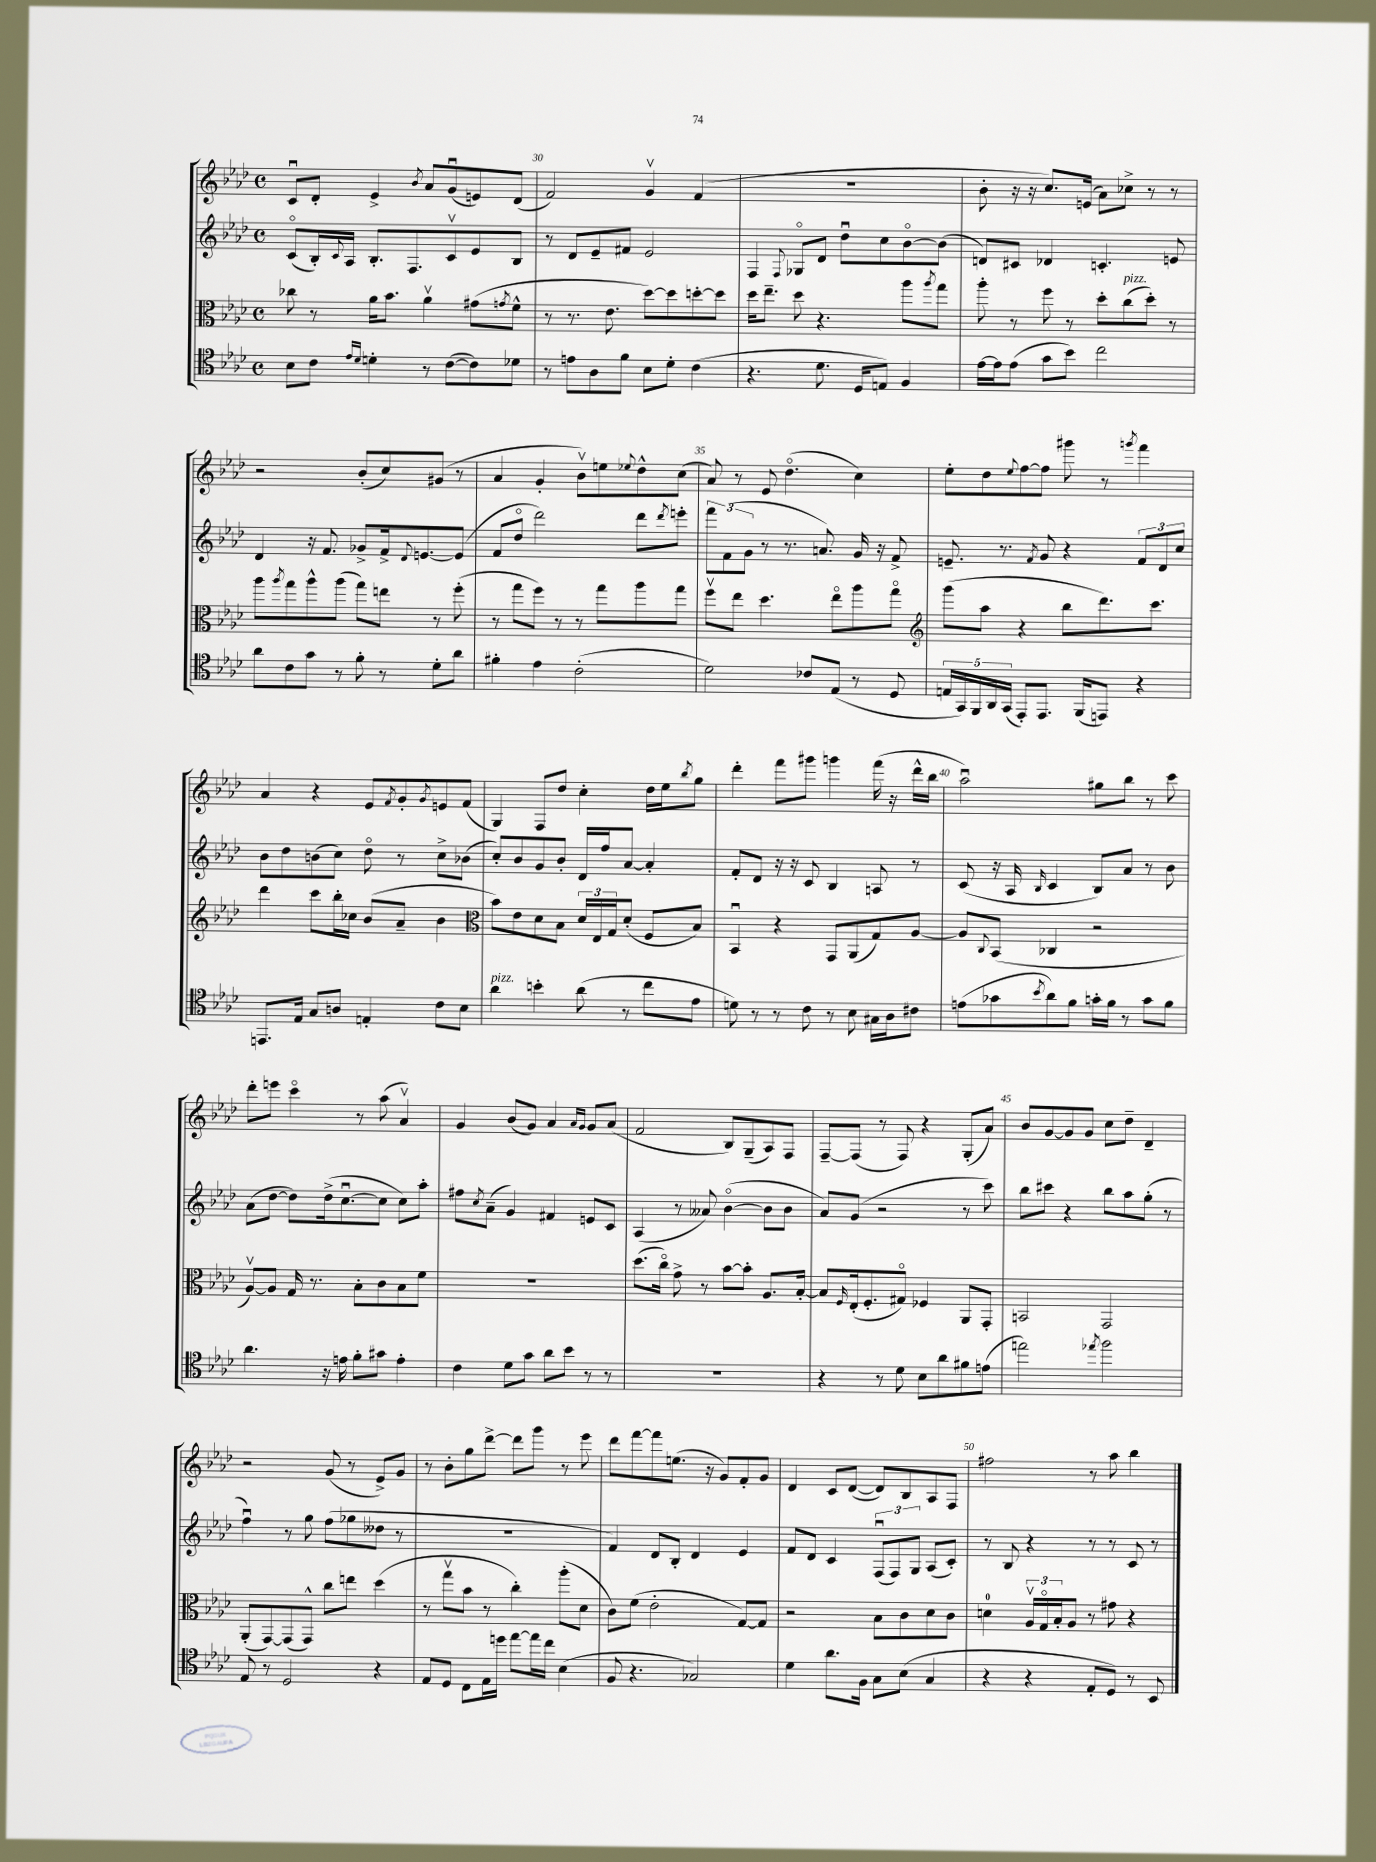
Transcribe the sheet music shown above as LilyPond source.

<<
\new StaffGroup <<
\new Staff = "s0" {
    \clef treble \key aes \major \defaultTimeSignature \time 4/4
    c'8\downbow des'8-. ees'4-> \acciaccatura { bes'8 } aes'8 g'8\downbow( e'8) des'8( |
    f'2) g'4\upbow f'4( |
    R1 |
    bes'8-. r16 r16 c''8.) e'16( aes'8) ces''8-> r8 r8 |
    r2 bes'8-.( c''8) gis'8( r8 |
    aes'4 g'4-. bes'8\upbow) e''8 \appoggiatura { ees''8 } des''8-^ c''8( |
    aes'8) r8 ees'8 des''4.\flageolet( c''4) |
    ees''8-. des''8 \appoggiatura { ees''8 } f''8~ f''8 gis'''8 r8 \acciaccatura { g'''8 } f'''4 |
    aes'4 r4 ees'8 \acciaccatura { f'8 } g'8-. \acciaccatura { g'8 } e'8 f'8( |
    g4) f8 des''8 c''4-. des''16 ees''16 \acciaccatura { bes''8 } g''8 |
    des'''4-. f'''8 gis'''8 g'''4 f'''16( r16 des'''16-^ bes''16 |
    aes''2\downbow) gis''8 bes''8 r8 c'''8 |
    des'''8-. e'''8 c'''4\flageolet r8 aes''8( aes'4\upbow) |
    g'4 bes'8( g'8) aes'4 \grace { aes'16 g'16 } g'8 aes'8( |
    f'2 bes8) g8--( aes8) f8 |
    f8~-- f8( r8 f8) r4 g8-.( aes'8) |
    bes'8 g'8~ g'8 g'8 c''8 des''8-- des'4-- |
    r2 g'8( r8 ees'8->) g'8 |
    r8 bes'8-. g''8 des'''8~-> des'''8 g'''8 r8 ees'''8 |
    des'''8 f'''8~ f'''8 e''8.( r16 g'8) f'8-. g'8 |
    des'4 c'8 des'8~( des'8) bes8 aes8 f8 |
    fis''2 r8 aes''8 bes''4 \bar "|." |
}
\new Staff = "s1" {
    \clef treble \key aes \major \defaultTimeSignature \time 4/4
    c'8\flageolet( bes16-.) \appoggiatura { c'8 } aes16 bes8.-. f8. c'8\upbow ees'8 bes8 |
    r8 des'8 ees'8-- fis'8 ees'2 |
    f4 \appoggiatura { f8 } ges8\flageolet des'8 des''8\downbow c''8 bes'8~\flageolet bes'8( |
    d'8) cis'8 des'4 c'4.-. e'8 |
    des'4 r16 f'8. ges'8-> f'16-> \appoggiatura { des'8 } e'8.~ e'8( |
    f'8 des''8\flageolet des'''2) des'''8 \acciaccatura { des'''8 } e'''8-. |
    \tuplet 3/2 { f'''8 f'8( g'8 } r8 r8. a'8.) g'16 r16 f'8-> |
    e'8.-- r8. \acciaccatura { f'8 } g'8 r4 \tuplet 3/2 { f'8 des'8 c''8 } |
    bes'8 des''8 b'8( c''8) des''8\flageolet r8 c''8-> bes'8( |
    c''8-.) bes'8 g'8 bes'8-. des'16 f''16 aes'8~ aes'4-. |
    f'8-. des'8 r16 r16 c'8 bes4 a8 r8 |
    c'8( r16 aes16 \grace { bes16 } c'4 bes8) aes'8 r8 bes'8 |
    aes'8( des''8~ des''8) des''16->( c''8.~\downbow c''8 c''8) aes''8-. |
    fis''8 \acciaccatura { c''8 } aes'8--( g'4) fis'4 e'8 c'8 |
    aes4( r8 aeses'8) bes'4~\flageolet( bes'8 bes'8 |
    aes'8) g'8( r2 r8 c'''8) |
    bes''8 cis'''8 r4 bes''8 aes''8 g''8-.( r8 |
    f''4\downbow) r8 g''8 f''8( ges''8 deses''8 r8 |
    R1 |
    f'4) des'8 bes8-. des'4 ees'4 |
    f'8 des'8 c'4 \tuplet 3/2 { f8\downbow( f8) g8 } aes8( c'8-.) |
    r8 bes8 r4 r8 r8 c'8 r8 \bar "|." |
}
\new Staff = "s2" {
    \clef alto \key aes \major \defaultTimeSignature \time 4/4
    ces''8 r8 aes'16 bes'8. aes'4\upbow gis'8( \acciaccatura { g'8 } f'8-^ |
    r8 r8. ees'8. des''8~) des''8 d''8~-. d''8 |
    des''16 ees''8.-- des''8 r4. aes''8 \acciaccatura { aes''8 } g''8 |
    aes''8-. r8 f''8 r8 des''8-. c''8^\markup { \italic "pizz." }( des''8-.) r8 |
    aes''8 \acciaccatura { aes''8 } g''8 aes''8-^ aes''8( g''8) e''8 r8 f''8-.( |
    r8 g''8 f''8) r8 r8 g''8 aes''8 g''8 |
    f''8\upbow ees''8 des''4. ees''8\flageolet aes''8 g''8\flageolet |
    \clef treble g'''8( aes''8 r4 bes''8 des'''8.) c'''8. |
    des'''4 c'''8 bes''16-. ces''16 bes'8( aes'8-- bes'4 |
    \clef alto bes'8) ees'8 des'8 bes8 \tuplet 3/2 { des'16 ees16 g16 } des'8-.( f8 bes8) |
    bes,4\downbow r4 g,8 aes,8( g8) aes8~ |
    aes8 \appoggiatura { c8 } bes,8( ces4 r2 |
    aes8~\upbow) aes8 g16 r8. bes8-. c'8 bes8 f'8 |
    R1 |
    des''8.( c''16\flageolet) g'8-> r8 bes'8~ bes'8-. aes8. bes16~-. |
    bes8 \grace { f16 } ees16-.( f8.-. gis8\flageolet) fes4 aes,8 g,8-. |
    b,2 g,2 |
    aes,8-.( g,8~) g,8( g,8-^) c''8 e''8 des''4( |
    r8 g''8\upbow bes'8 r8 c''4-.) aes''8-.( des'8 |
    c'8) f'8( ees'2-. g8~) g8 |
    r2 bes8 c'8 des'8 c'8 |
    d'4-0 \tuplet 3/2 { aes16\upbow g16\flageolet bes16-. } aes8 r8 gis'8 r4 \bar "|." |
}
\new Staff = "s3" {
    \clef tenor \key aes \major \defaultTimeSignature \time 4/4
    bes8 c'8 \grace { ees'16 des'16 } d'4-. r8 c'8~( c'8) des'8 |
    r8 e'8 aes8 f'8 bes8 des'8-. c'4( |
    r4. des'8. des16 e8) f4 |
    ees'16~ ees'16 ees'8( g'8 bes'8) c''2 |
    aes'8 c'8 g'8 r8 f'8-. r8 des'8-. aes'8 |
    fis'4-. ees'4 c'2-.( |
    des'2) ces'8 ees8( r8 des8 |
    \tuplet 5/4 { e16 g,16) f,16 aes,16 g,16( } ees,8-.) ees,8. f,16( e,8) r4 |
    e,8. ees16 g8 a8 e4-. c'8 bes8 |
    aes'4^\markup { \italic "pizz." } b'4-. aes'8( r8 c''8 ees'8 |
    d'8) r8 r8 c'8 r8 bes8 gis16 aes16 cis'8 |
    e'8( ges'8 \acciaccatura { bes'8 } aes'8) f'8 g'16-. f'16 r8 g'8 f'8 |
    aes'4. r16 e'16 f'8-. gis'8 e'4-. |
    c'4 des'8 g'8 aes'8 bes'8 r8 r8 |
    R1 |
    r4 r8 des'8 bes8 aes'8 fis'8 e'8( |
    e''2) \acciaccatura { ees''8 } f''2 |
    ees8 r8 des2 r4 |
    ees8 des8 c8 ees16 d''16 ees''8~ ees''16 c''16 bes4( |
    f8 r4. ges2) |
    des'4 aes'8. f16 g8 bes8( g4 |
    r4 r4 ees8-. des8) r8 bes,8 \bar "|." |
}
>>
>>
\layout { \context { \Score currentBarNumber = #29 \override BarNumber.break-visibility = ##(#f #t #t) barNumberVisibility = #(every-nth-bar-number-visible 5) } }
